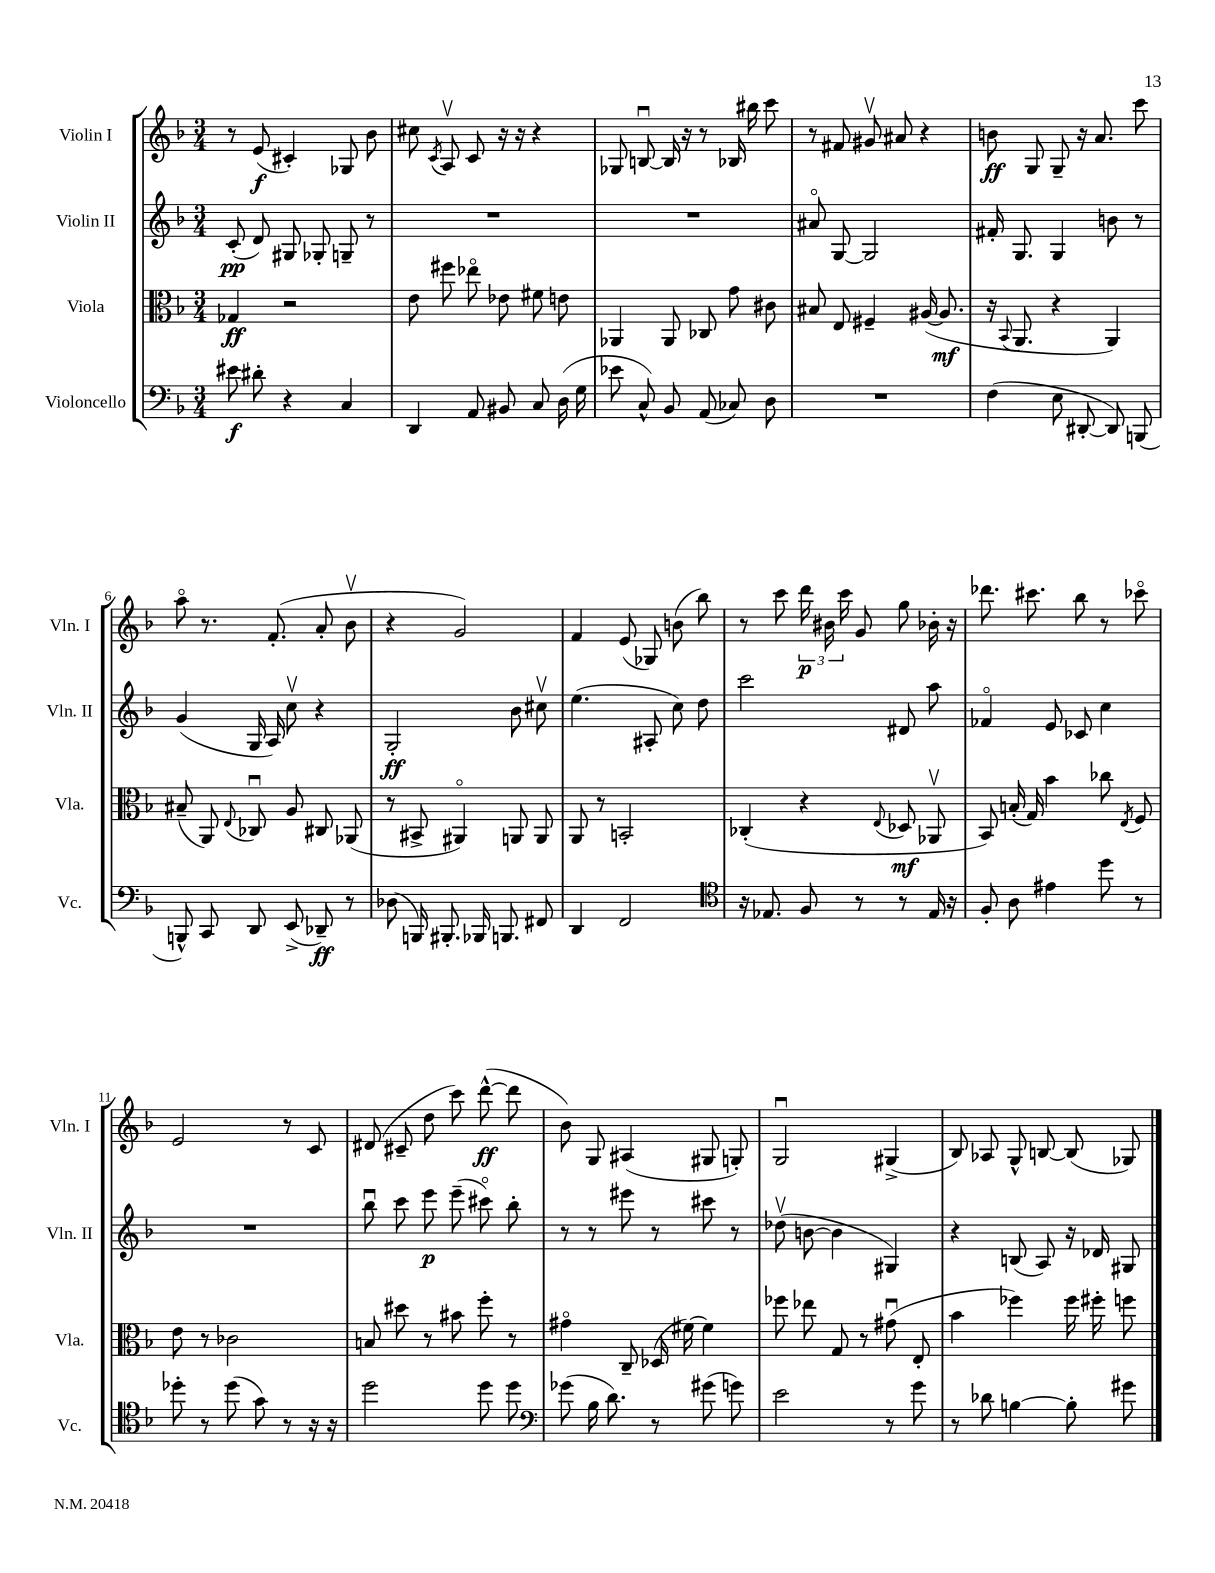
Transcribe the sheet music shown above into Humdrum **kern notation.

**kern	**dynam	**kern	**dynam	**kern	**dynam	**kern	**dynam
*part4	*part4	*part3	*part3	*part2	*part2	*part1	*part1
*staff4	*staff4	*staff3	*staff3	*staff2	*staff2	*staff1	*staff1
*I"Violoncello	*	*I"Viola	*	*I"Violin II	*	*I"Violin I	*
*I'Vc.	*	*I'Vla.	*	*I'Vln. II	*	*I'Vln. I	*
*clefF4	*	*clefC3	*	*clefG2	*	*clefG2	*
*k[b-]	*	*k[b-]	*	*k[b-]	*	*k[b-]	*
*M3/4	*	*M3/4	*	*M3/4	*	*M3/4	*
=1	=1	=1	=1	=1	=1	=1	=1
8e#X\	f	4G-X/	ff	(8c'/	pp	8r	.
8d#X'\	.	.	.	8d/)	.	(8e/	f
4r	.	2r	.	8G#X/	.	4c#X'/)	.
.	.	.	.	8G-X'/	.	.	.
4C/	.	.	.	8Gn~/	.	8G-X/	.
.	.	.	.	8r	.	8b-\	.
=2	=2	=2	=2	=2	=2	=2	=2
4DD/	.	8e\	.	2.r	.	8cc#X\	.
.	.	.	.	.	.	8qc/	.
.	.	8ff#X\	.	.	.	8Av/	.
8AA/	.	8ee-X\	.	.	.	8c/	.
8BB#X/	.	8e-X\	.	.	.	16r	.
.	.	.	.	.	.	16r	.
8C/	.	8f#X\	.	.	.	4r	.
(16D\	.	8en\	.	.	.	.	.
16G\	.	.	.	.	.	.	.
=3	=3	=3	=3	=3	=3	=3	=3
8e-X\	.	4AA-X/	.	2.r	.	8G-X/	.
8C^^/)	.	.	.	.	.	[8Bnu/	.
8BB-/	.	8AA-/	.	.	.	16B/]	.
.	.	.	.	.	.	16r	.
(8AA/	.	8C-X/	.	.	.	8r	.
8C-X/)	.	8g\	.	.	.	16B-X/	.
.	.	.	.	.	.	16bb#X\	.
8D\	.	8c#X\	.	.	.	8ccc\	.
=4	=4	=4	=4	=4	=4	=4	=4
2.r	.	8B#X/	.	8a#X/	.	8r	.
.	.	8E/	.	[8G/	.	8f#X/	.
.	.	4F#X~/	.	2G/]	.	8g#Xv/	.
.	.	.	.	.	.	8a#X/	.
.	.	([16A#X/	.	.	.	4r	.
.	.	8.A#/]	mf	.	.	.	.
=5	=5	=5	=5	=5	=5	=5	=5
(4F\	.	16r	.	16f#X'/	.	8bn\	ff
.	.	8qqBB-/	.	.	.	.	.
.	.	8.AA/	.	8.G/	.	.	.
.	.	.	.	.	.	8G/	.
8E\	.	4r	.	4G/	.	8G~/	.
[8DD#X'/	.	.	.	.	.	16r	.
.	.	.	.	.	.	8.a/	.
8DD#/])	.	4AA/)	.	8bn\	.	.	.
(8BBBn/	.	.	.	8r	.	8ccc\	.
!!LO:LB:g=z
=6	=6	=6	=6	=6	=6	=6	=6
8BBBn^^/)	.	(8B#X~/	.	(4g/	.	8aa\	.
8CC/	.	8AA/)	.	.	.	8.r	.
.	.	8qqE/	.	.	.	.	.
8DD/	.	8C-Xu/	.	16G/	.	.	.
.	.	.	.	16A/)	.	(8.f'/	.
(8EE^/	.	8A/	.	8ccv\	.	.	.
8DD-X~/)	ff	8C#X/	.	4r	.	8a'/	.
8r	.	(8AA-X/	.	.	.	8b-v\	.
=7	=7	=7	=7	=7	=7	=7	=7
(8D-X\	.	8r	.	2G'/	ff	4r	.
16BBBn/)	.	8BB#X^/	.	.	.	.	.
8.BBB#X'/	.	.	.	.	.	.	.
.	.	4AA#X/)	.	.	.	2g/)	.
16BBB-X/	.	.	.	.	.	.	.
8.BBBn/	.	.	.	.	.	.	.
.	.	8AAn/	.	8b-\	.	.	.
8FF#X/	.	8AA/	.	8cc#Xv\	.	.	.
=8	=8	=8	=8	=8	=8	=8	=8
4DD/	.	8AA/	.	(4.ee\	.	4f/	.
.	.	8r	.	.	.	.	.
2FF/	.	2BBn'/	.	.	.	(8e/	.
.	.	.	.	8A#X'/	.	8G-X/)	.
.	.	.	.	8cc\)	.	(8bn\	.
.	.	.	.	8dd\	.	8bb-\)	.
=9	=9	=9	=9	=9	=9	=9	=9
*clefC4	*	*	*	*	*	*	*
16r	.	(4C-X'/	.	2ccc\	.	8r	.
8.E-X/	.	.	.	.	.	.	.
.	.	.	.	.	.	8ccc\	.
8F/	.	4r	.	.	.	24ddd\	p
.	.	.	.	.	.	24b#X\	.
.	.	.	.	.	.	24ccc\	.
8r	.	.	.	.	.	8g/	.
.	.	8qqE/	.	.	.	.	.
8r	.	8D-X/	mf	8d#X/	.	8gg\	.
16E-/	.	8AA-Xv/	.	8aa\	.	16b-X'\	.
16r	.	.	.	.	.	16r	.
=10	=10	=10	=10	=10	=10	=10	=10
8F'/	.	8BB-/)	.	4f-X/	.	8.ddd-X\	.
8A\	.	(16Bn'/	.	.	.	.	.
.	.	16G/)	.	.	.	8.ccc#X\	.
4e#X\	.	4b-\	.	8e/	.	.	.
.	.	.	.	8c-X/	.	8bb-\	.
8dd\	.	8cc-X\	.	4cc\	.	8r	.
.	.	8qE/	.	.	.	.	.
8r	.	8F/	.	.	.	8ccc-X\	.
!!LO:LB:g=z
=11	=11	=11	=11	=11	=11	=11	=11
8dd-X'\	.	8e\	.	2.r	.	2e/	.
8r	.	8r	.	.	.	.	.
(8dd-\	.	2c-X\	.	.	.	.	.
8g\)	.	.	.	.	.	.	.
8r	.	.	.	.	.	8r	.
16r	.	.	.	.	.	8c/	.
16r	.	.	.	.	.	.	.
=12	=12	=12	=12	=12	=12	=12	=12
2dd\	.	8Bn/	.	8bb-u\	.	(8d#X/	.
.	.	8dd#X\	.	8ccc\	.	8c#X~/	.
.	.	8r	.	8eee\	p	8dd\	.
.	.	8b#X\	.	(8eee~\	.	8ccc\)	.
8dd\	.	8ff'\	.	8ccc#X\)	.	([8ddd^^\	ff
8dd\	.	8r	.	8bb-'\	.	8ddd\]	.
=13	=13	=13	=13	=13	=13	=13	=13
*clefF4	*	*	*	*	*	*	*
(8g-X\	.	4g#X\	.	8r	.	8b-\)	.
16B-\	.	.	.	8r	.	8G/	.
8.d\)	.	.	.	.	.	.	.
.	.	8C~/	.	8eee#X\	.	(4A#X/	.
8r	.	(16D-X/	.	8r	.	.	.
.	.	[16f#X\)	.	.	.	.	.
(8g#X\	.	4f#\]	.	8ccc#X\	.	8G#X/	.
8gn\)	.	.	.	8r	.	8Gn'/)	.
=14	=14	=14	=14	=14	=14	=14	=14
2e\	.	8ff-X\	.	(8dd-Xv\	.	2Gu/	.
.	.	8ee-X\	.	[8bn\	.	.	.
.	.	8G/	.	4b\]	.	.	.
.	.	8r	.	.	.	.	.
8r	.	(8g#Xu\	.	4G#X/)	.	(4G#X^/	.
8g\	.	8E'/	.	.	.	.	.
=15	=15	=15	=15	=15	=15	=15	=15
8r	.	4b-\	.	4r	.	8B-/)	.
8d-X\	.	.	.	.	.	8A-X/	.
[4Bn\	.	4ff-X\)	.	(8Bn/	.	8G^^/	.
.	.	.	.	8A/)	.	[8Bn/	.
8B'\]	.	16ff-\	.	16r	.	(8B/]	.
.	.	16ff#X'\	.	16d-X/	.	.	.
8g#X\	.	8ffn\	.	8G#X/	.	8G-X/)	.
==	==	==	==	==	==	==	==
*-	*-	*-	*-	*-	*-	*-	*-
